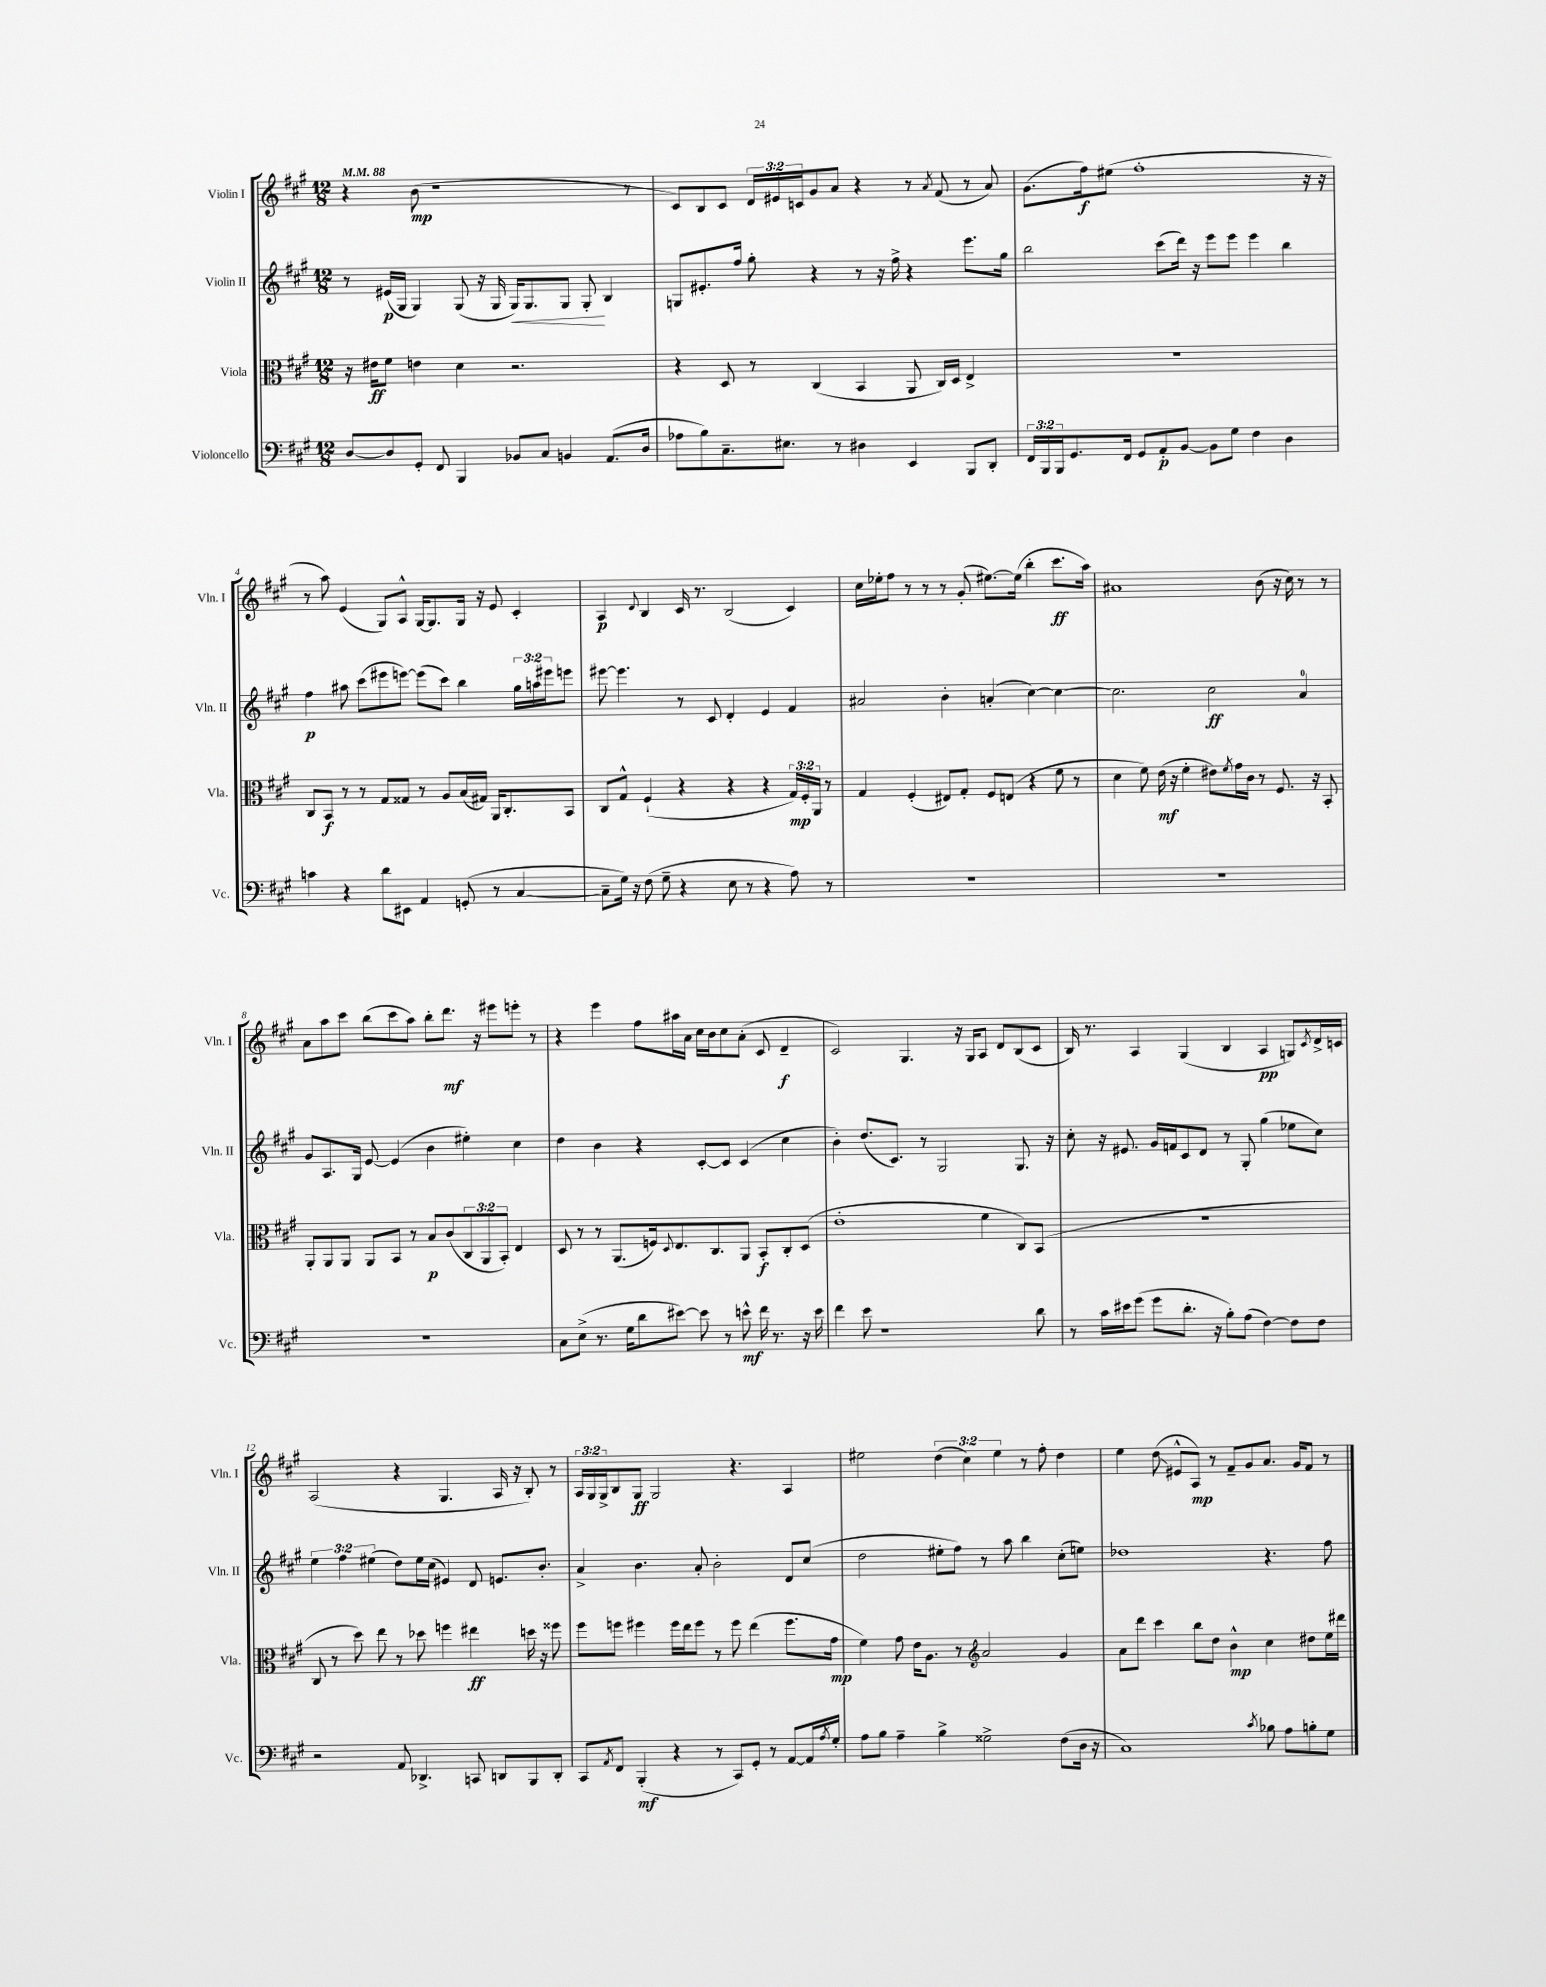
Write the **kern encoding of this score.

**kern	**kern	**kern	**kern
*staff4	*staff3	*staff2	*staff1
*clefF4	*clefC3	*clefG2	*clefG2
*k[f#c#g#]	*k[f#c#g#]	*k[f#c#g#]	*k[f#c#g#]
*M12/8	*M12/8	*M12/8	*M12/8
*MM88	*MM88	*MM88	*MM88
[8D	16r	8r	4r
.	16e#	.	.
8D]	8f#	(16e#	.
.	.	16G#	.
8GG#'	4e	4G#)	(8b
8FF#	.	.	1r
4BBB	4d	(8G#	.
.	.	16r	.
.	.	16G#	.
8BB-	2.r	16G#)	.
.	.	8.G#	.
8C#	.	.	.
4BB	.	8G#	.
.	.	8G#'	.
(8.AA	.	4B	.
.	.	.	8r
16D	.	.	.
=	=	=	=
8A-	4r	8G	8c#)
8B)	.	8.e#'	8B
8.C#~	8D	.	8c#
.	.	16ff#	.
.	8r	8gg#'	24d
.	.	.	24e#
8.E#	.	.	.
.	.	.	24c
.	(4C#	4r	8g#
8r	.	.	8a
4D#	4BB	8r	4r
.	.	16r	.
.	.	16ff#^	.
4EE	8AA	4r	8r
.	.	.	8qa
.	16C#)	.	(8f#
.	16D	.	.
8BBB	4E^	8.eee	8r
8DD'	.	.	8a)
.	.	16gg#	.
=	=	=	=
24FF#	1.r	2bb	(8.g#
24BBB	.	.	.
24BBB	.	.	.
8.GG#	.	.	.
.	.	.	16ff#)
.	.	.	(8ee#
16FF#	.	.	.
8GG#	.	.	1ff#'
8AA'	.	(8ccc#	.
[8BB	.	16ddd)	.
.	.	16r	.
8BB]	.	8eee	.
8G#	.	8eee	.
4F#	.	4eee	.
4D	.	4bb	.
.	.	.	16r
.	.	.	16r
=	=	=	=
4c	8C#	4ff#	8r
.	8BB	.	8aa)
4r	8r	8aa#	(4e
.	8r	(8ccc#	.
8d	8G#	8eee#	8G#)
8EE#	8G##	[8eee)	8A^^
4AA	8r	(8eee]	[16G#
.	.	.	8.G#]
.	8A	8ccc#)	.
(8GG'	(16B	4bb	16G#
.	16G#)	.	16r
8r	16AA	.	8e
.	8.C#'	.	.
[4C#	.	24gg#	4c#'
.	.	24aa	.
.	.	24eee#	.
.	8BB	8eee	.
=	=	=	=
8C#~]	8C#	[8eee#	4A
16G#)	8G#^^	4.eee#]	.
16r	.	.	.
.	.	.	8qqd
(8F#	(4F#`	.	4B
8G#~	.	.	.
4r	4r	8r	16c#
.	.	.	8.r
.	.	8c#	.
8E	4r	4d'	(2B
8r	.	.	.
4r	4r	4e	.
8A)	24G#)	4f#	4c#)
.	24F#'	.	.
.	24AA	.	.
8r	8r	.	.
=	=	=	=
1.r	4G#	2a#	16cc#
.	.	.	16ee-'
.	.	.	8ff#
.	(4F#'	.	8r
.	.	.	8r
.	8E#)	4b'	8r
.	8G#'	.	(8g#'
.	8F#	(4a'	[8.ee#)
.	(8E	.	.
.	.	.	(16ee#]
.	4r	[4cc#)	4bb'
.	8f#	4cc#_	8.ccc#
.	8r	.	.
.	.	.	16aa)
=	=	=	=
1.r	4d	2.cc#]	1a#
.	8f#)	.	.
.	(16e	.	.
.	16r	.	.
.	4f#'	.	.
.	8e#)	2cc#	.
.	8qf#	.	.
.	16g#	.	.
.	16c#	.	.
.	8r	.	(8b
.	8.F#	.	16r
.	.	.	16cc#)
.	.	4a	8r
.	16r	.	.
.	8BB'	.	8r
=	=	=	=
1.r	8AA'	8g#	8a
.	8AA	8.A	8aa
.	8AA	.	8ccc#
.	.	16G#	.
.	8AA	[8e	(8bb
.	8BB	(4e]	8ccc#
.	8r	.	8aa)
.	8B	4b	8bb'
.	(8c#	.	8.ddd
.	12C#	4ee#')	.
.	.	.	16r
.	12AA	.	.
.	.	.	8eee#
.	12BB')	.	.
.	4E	4cc#	8eee'
.	.	.	8r
=	=	=	=
8C#	8D	4dd	4r
(8E^	8r	.	.
8.r	8r	4b	4eee
.	(8.AA	.	.
16G#	.	.	.
8d	.	4r	8ff#
.	16F)	.	.
.	8qqD	.	.
[8e#)	8.E	.	16aa#
.	.	.	16a
8e#]	.	[8c#'	16cc#
.	8.C#	.	16b
8r	.	8c#]	8cc#
8e^^	8AA	(4c#	(8a'
16f#	8BB'	.	8c#
8.r	.	.	.
.	8C#'	4cc#	4d~
16r	(8D	.	.
16e	.	.	.
=	=	=	=
4f#	1e'	4b')	2c#)
8e	.	(8.dd	.
1r	.	.	.
.	.	8.c#)	.
.	.	.	4.G#
.	.	8r	.
.	.	2G#	.
.	.	.	16r
.	.	.	16G#
.	4f#	.	8A
.	.	.	8d
.	8C#)	8.G#	(8B
8d	(8BB	.	8c#
.	.	16r	.
=	=	=	=
8r	1.r	8cc#'	16B)
.	.	.	8.r
16c#	.	16r	.
16e#	.	8.e#	.
(8g#	.	.	4A
8g#	.	16g#	.
.	.	16f	.
8.d'	.	8c#	(4G#
.	.	8d	.
16r	.	.	.
8B')	.	8r	4B
(8A	.	8G#'	.
[4F#)	.	(4gg#	4A
8F#]	.	8ee-	8G)
.	.	.	8qc#
8F#	.	8cc#)	16d^
.	.	.	16c
=	=	=	=
2r	8C#	6ee	(2A
.	8r	.	.
.	.	6ff#	.
.	8dd)	.	.
.	.	(6ee#	.
.	8ee	.	.
8AA	8r	8dd)	4r
4.DD-^	8dd-	16ee#	.
.	.	(16cc#	.
.	4ff	4e#)	4.G#
8CC	4ee#	8d	.
8DD	.	8.e	16A
.	.	.	16r
8BBB	16dd	.	8B')
.	16r	8.b'	.
8DD'	8ff##	.	8r
=	=	=	=
8CC#	8ff#	4a^	24A
.	.	.	24G#
.	.	.	24G#^
8qAA	.	.	.
8FF#	8ff	.	8B
(4BBB'	4ff#	4.b	8G#
.	.	.	2G#
4r	16ff#	.	.
.	16ee	.	.
.	8ff#	8a'	.
8r	8r	2b'	.
8CC#)	8ff#	.	4.r
8GG#'	(4ee	.	.
8r	.	.	.
[8AA	8.ff#	8d	4A
16AA]	.	(8cc#	.
8qA	.	.	.
16G#'	16g#	.	.
=	=	=	=
8A	4f#)	2dd	2ee#
8B	.	.	.
4A~	8g#	.	.
.	16e	.	.
.	8.A	.	.
4B^	.	8ee#'	(6dd
.	8r	8ff#)	.
.	.	.	6cc#)
*	*clefG2	*	*
2G##^	2a	8r	.
.	.	.	6ee#
.	.	8aa	.
.	.	4bb	8r
.	.	.	8ff#'
(8F#	4g#	(8cc#'	4dd
16D	.	8ee)	.
16r	.	.	.
=	=	=	=
1C#)	8a	1dd-	4ee
.	8ddd	.	.
.	4ccc#	.	(8dd
.	.	.	8e#^^
.	8bb	.	8A)
.	8dd	.	8r
.	4b^^	.	8f#~
.	.	.	8g#
8qc#	.	.	.
8B-	4cc#	4.r	8.a
8A	.	.	.
.	.	.	16g#
8B'	8dd#	.	8f#
8G#	16ee	8ff#	8r
.	16ddd#	.	.
==	==	==	==
*-	*-	*-	*-
